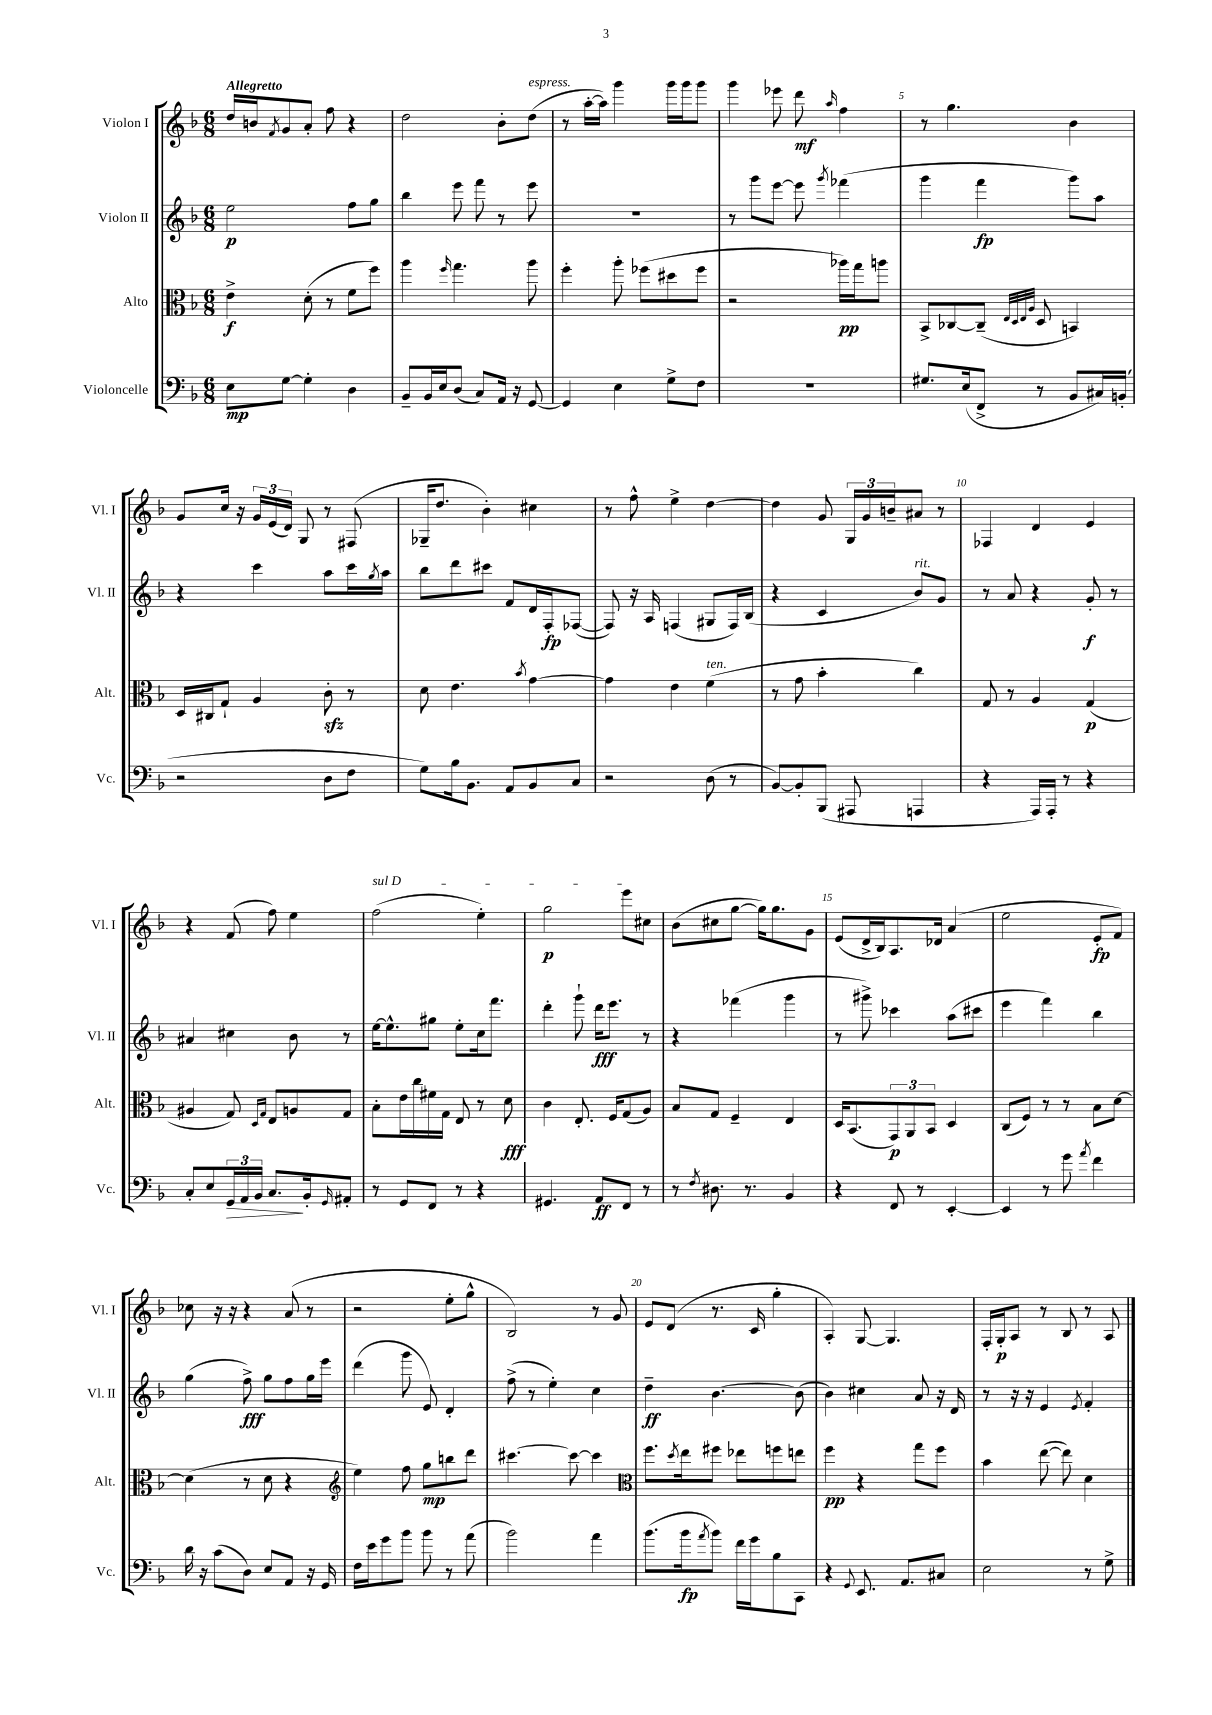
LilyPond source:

<<
\new StaffGroup <<
\new Staff = "s0" \with { instrumentName = "Violon I" shortInstrumentName = "Vl. I" } {
    \clef treble \key f \major \numericTimeSignature \time 6/8 \tempo "Allegretto"
    d''16 b'16 \acciaccatura { f'8 } g'8 a'8-. f''8 r4 |
    d''2 bes'8-. d''8^\markup { \italic "espress." }( |
    r8 a''16~-. a''16) g'''4 g'''16 g'''16 g'''8 |
    g'''4 ees'''8 d'''8\mf \grace { a''16 } f''4 |
    r8 g''4. bes'4 |
    g'8 c''16 r16 \tuplet 3/2 { g'16 e'16( d'16) } g8 r8 fis8( |
    ges16-- d''8. bes'4-.) cis''4 |
    r8 f''8-^ e''4-> d''4~ |
    d''4 g'8 \tuplet 3/2 { g16 g'16 b'16-- } ais'8 r8 |
    fes4 d'4 e'4 |
    r4 f'8( f''8) e''4 |
    \once \override TextSpanner.bound-details.left.text = \markup { \italic "sul D" } f''2\startTextSpan( e''4-.) |
    g''2\p e'''8 cis''8\stopTextSpan |
    bes'8( cis''8 g''8~ g''16) g''8. g'8 |
    e'8( d'16-> bes16) a8. des'16 a'4( |
    e''2 e'8-.\fp f'8) |
    ces''8 r16 r16 r4 a'8( r8 |
    r2 e''8-. g''8-^ |
    bes2) r8 g'8 |
    e'8 d'8( r8. c'16 g''4-. |
    a4-.) g8~ g4. |
    f16-. g16-.\p a8 r8 bes8 r8 a8 \bar "|." |
}
\new Staff = "s1" \with { instrumentName = "Violon II" shortInstrumentName = "Vl. II" } {
    \clef treble \key f \major \numericTimeSignature \time 6/8
    e''2\p f''8 g''8 |
    bes''4 e'''8 f'''8 r8 e'''8 |
    R2. |
    r8 g'''8 e'''8~ e'''8 \acciaccatura { g'''8 } fes'''4( |
    g'''4 f'''4\fp g'''8) a''8 |
    r4 c'''4 a''8 c'''16 \acciaccatura { g''8 } a''16 |
    bes''8 d'''8 cis'''8 f'8 d'16 f16-.\fp fes8~( |
    fes8) r16 a16 f4( gis8 f16) bes16( |
    r4 c'4 bes'8^\markup { \italic "rit." }) g'8 |
    r8 a'8 r4 g'8-.\f r8 |
    ais'4 cis''4 bes'8 r8 |
    e''16~ e''8.-^ gis''8 e''8-. c''16 f'''8. |
    d'''4-. g'''8-! d'''16\fff e'''8. r8 |
    r4 fes'''4( g'''4 |
    r8 gis'''8->) ces'''4 a''8( cis'''8 |
    e'''4 f'''4) bes''4 |
    g''4( f''8->\fff) g''8 f''8 g''16 e'''16 |
    d'''4( g'''8 e'8) d'4-. |
    f''8->( r8 e''4-.) c''4 |
    d''4--\ff bes'4.~ bes'8( |
    bes'4) cis''4 a'8 r16 d'16 |
    r8 r16 r16 e'4 \acciaccatura { e'8 } f'4-. \bar "|." |
}
\new Staff = "s2" \with { instrumentName = "Alto" shortInstrumentName = "Alt." } {
    \clef alto \key f \major \numericTimeSignature \time 6/8
    e'4->\f d'8-.( r8 f'8 f''8) |
    a''4 \grace { f''16 } g''4. a''8 |
    f''4-. a''8-. fes''8( dis''8 fes''8 |
    r2 aes''16\pp) g''16 a''8 |
    bes,8-> ces8~ ces8--( \grace { e32 d32 e32 a32 } d8 b,4) |
    d16 cis16 g8-! a4 c'8-.\sfz r8 |
    d'8 e'4. \acciaccatura { bes'8 } g'4~ |
    g'4 e'4 f'4^\markup { \italic "ten." }( |
    r8 g'8 bes'4-. c''4) |
    g8 r8 a4 g4\p( |
    ais4 g8) \grace { d16 g16 } e8 a8 g8 |
    bes8-. e'16 c''16 fis'16 g16 e8 r8 d'8\fff |
    c'4 e8.-. f16 g8( a8) |
    bes8 g8 f4-- e4 |
    d16 bes,8.( \tuplet 3/2 { g,8\p) a,8 bes,8 } d4 |
    c8( f8) r8 r8 bes8 d'8~ |
    d'4( r8 d'8 r4 |
    \clef treble e''4) f''8 g''8\mp b''8 d'''8 |
    cis'''4.~ cis'''8~ cis'''4 |
    \clef alto f''8. \acciaccatura { d''8 } e''16 fis''8 ees''8 f''8 e''8 |
    f''4\pp r4 g''8 f''8 |
    bes'4 e''8~( e''8) d'4 \bar "|." |
}
\new Staff = "s3" \with { instrumentName = "Violoncelle" shortInstrumentName = "Vc." } {
    \clef bass \key f \major \numericTimeSignature \time 6/8
    e8\mp g8~ g4-. d4 |
    bes,8-- bes,16 e16 d8( c8) a,16 r16 g,8~ |
    g,4 e4 g8-> f8 |
    R2. |
    gis8. e16( f,8-> r8 bes,8 cis16) b,16-.( |
    r2 d8 f8 |
    g8) bes16 bes,8. a,8 bes,8 c8 |
    r2 d8( r8 |
    bes,8~) bes,8-. bes,,8( ais,,8 a,,4 |
    r4 a,,16) a,,16-. r8 r4 |
    c8-. e8 \tuplet 3/2 { g,16\> a,16 bes,16 } c8.\! bes,16-. \grace { g,16 } ais,8-. |
    r8 g,8 f,8 r8 r4 |
    gis,4. a,8\ff f,8 r8 |
    r8 \acciaccatura { f8 } dis8. r8. bes,4 |
    r4 f,8 r8 e,4~-. |
    e,4 r8 g'8 \acciaccatura { a'8 } f'4 |
    d'16 r16 c'8( d8) e8 a,8 r16 g,16 |
    f16 e'16 g'8 bes'8 bes'8 r8 a'8( |
    bes'2) a'4 |
    bes'8.( bes'16\fp \acciaccatura { a'8 } bes'8) f'16 g'16 bes8 c,8 |
    r4 \appoggiatura { g,8 } e,8. a,8. cis8 |
    e2 r8 g8-> \bar "|." |
}
>>
>>
\layout { \context { \Score \override BarNumber.break-visibility = ##(#f #t #t) barNumberVisibility = #(every-nth-bar-number-visible 5) } }
